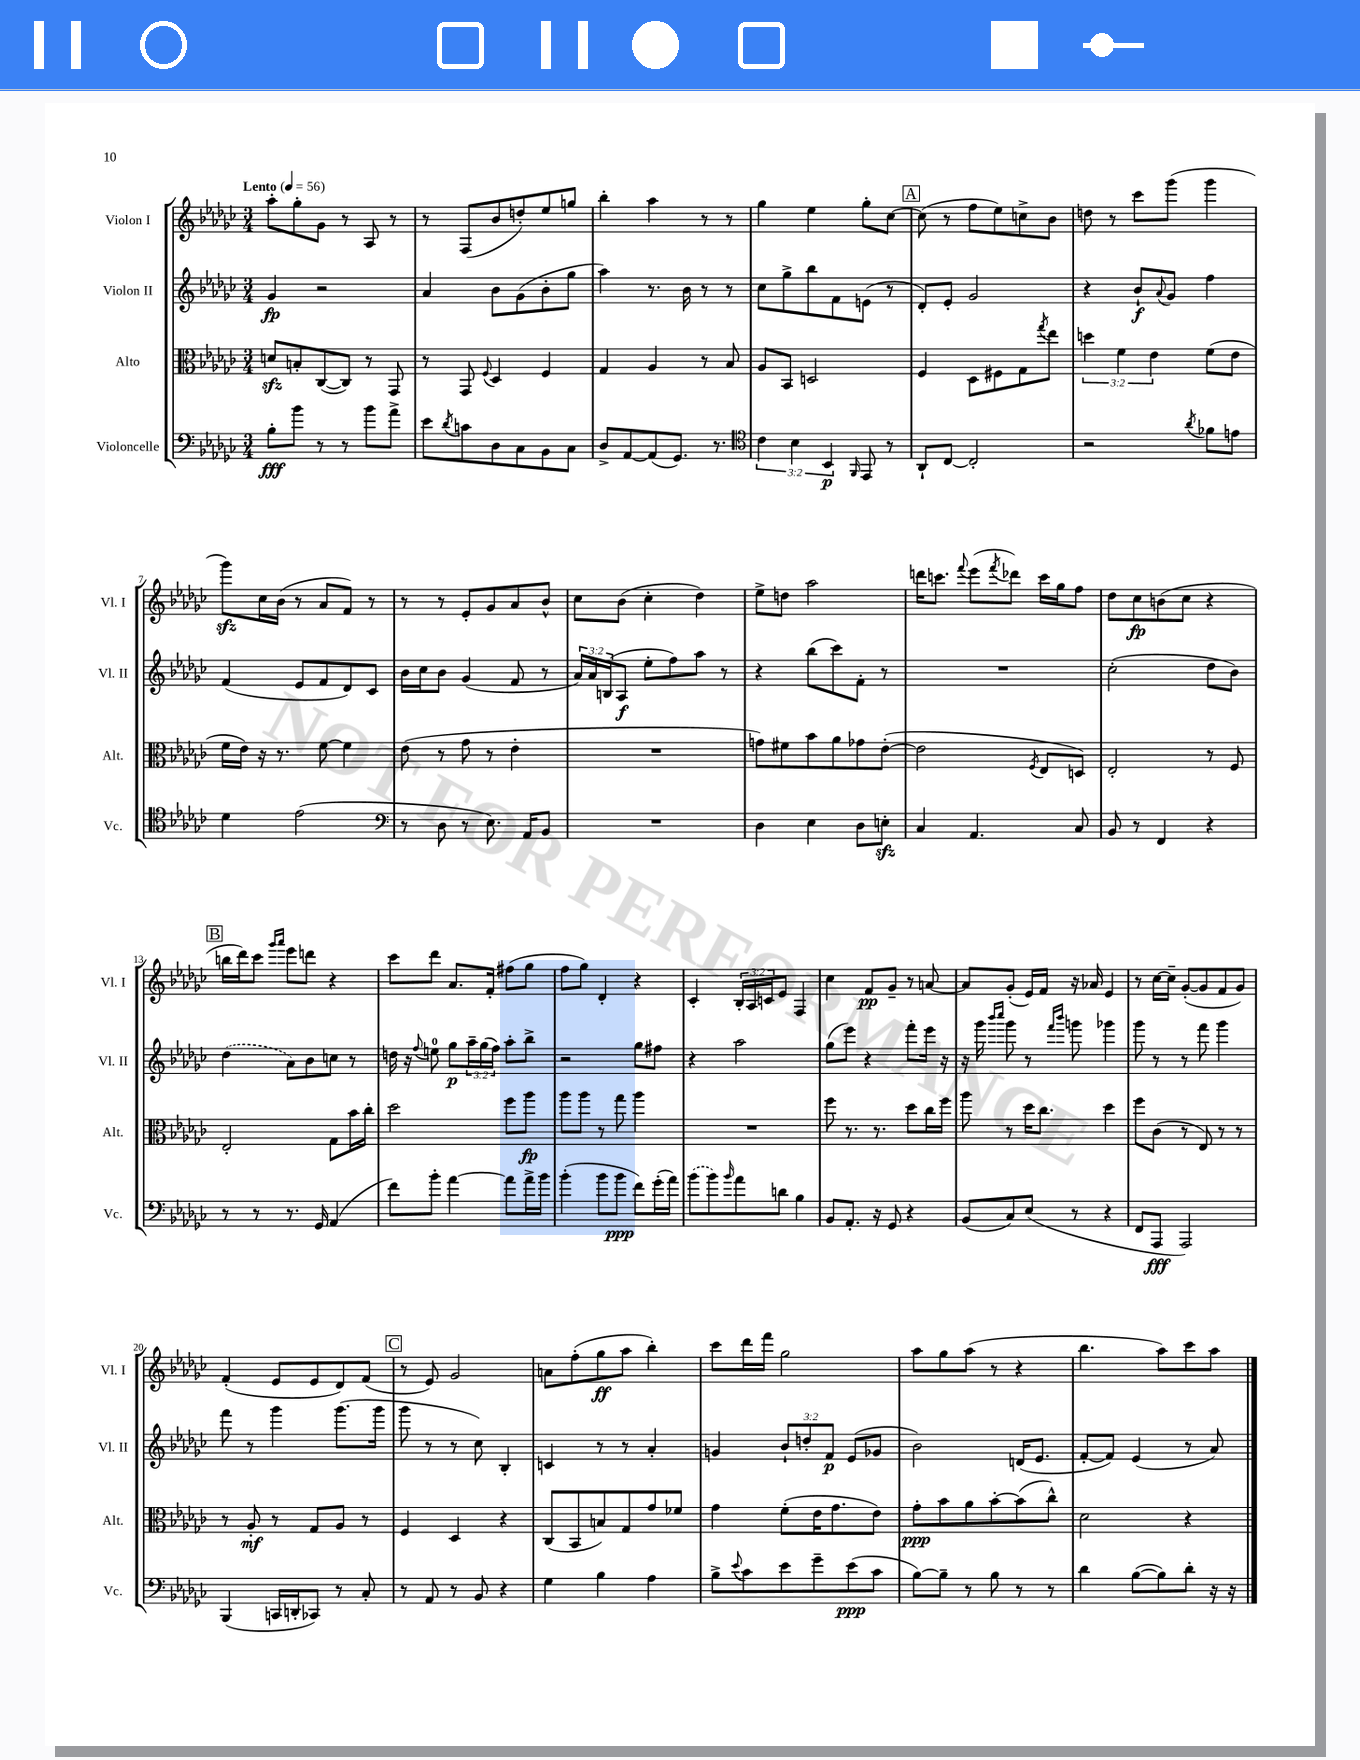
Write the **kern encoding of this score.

**kern	**dynam	**kern	**dynam	**kern	**dynam	**kern	**dynam
*part4	*part4	*part3	*part3	*part2	*part2	*part1	*part1
*staff4	*staff4	*staff3	*staff3	*staff2	*staff2	*staff1	*staff1
*I"Violoncelle	*	*I"Alto	*	*I"Violon II	*	*I"Violon I	*
*I'Vc.	*	*I'Alt.	*	*I'Vl. II	*	*I'Vl. I	*
*clefF4	*	*clefC3	*	*clefG2	*	*clefG2	*
*k[b-e-a-d-g-c-]	*	*k[b-e-a-d-g-c-]	*	*k[b-e-a-d-g-c-]	*	*k[b-e-a-d-g-c-]	*
*M3/4	*	*M3/4	*	*M3/4	*	*M3/4	*
*MM56	*	*MM56	*	*MM56	*	*MM56	*
=1	=1	=1	=1	=1	=1	=1	=1
!	!	!	!	!	!	!LO:TX:a:B:t=Lento	!
8B-'\L	fff	8dnzz/L	.	4g-/	fp	8aa-'\L	.
8b-\J	.	8Bn'/	.	.	.	8gg-'\	.
8r	.	([8C-/	.	2r	.	8g-\J	.
8r	.	8C-/J])	.	.	.	8r	.
8b-\L	.	8r	.	.	.	8A-/	.
8a-^\J	.	8GG-/	.	.	.	8r	.
=2	=2	=2	=2	=2	=2	=2	=2
8e-\L	.	8r	.	4a-/	.	8r	.
8qd-/	.	.	.	.	.	.	.
8cn\	.	8GG-/	.	.	.	(8F/L	.
.	.	8qqF/	.	.	.	.	.
8D-\	.	4D-/	.	8b-\L	.	8b-/	.
8C-\	.	.	.	(8g-\	.	8ddn'/)	.
8BB-\	.	4F/	.	8b-'\	.	8ee-/	.
8C-\J	.	.	.	8gg-\J	.	8ggn/J	.
=3	=3	=3	=3	=3	=3	=3	=3
8D-^/L	.	4G-/	.	4aa-\)	.	4bb-'\	.
[8AA-/	.	.	.	.	.	.	.
(8AA-/]	.	4A-/	.	8.r	.	4aa-\	.
8.GG-/J)	.	.	.	.	.	.	.
.	.	.	.	16b-\	.	.	.
.	.	8r	.	8r	.	8r	.
8.r	.	.	.	.	.	.	.
.	.	8B-/	.	8r	.	8r	.
=4	=4	=4	=4	=4	=4	=4	=4
*clefC4	*	*	*	*	*	*	*
6c-\	.	8A-/L	.	8cc-\L	.	4gg-\	.
.	.	8BB-/J	.	8gg-^\	.	.	.
6B-\	.	.	.	.	.	.	.
.	.	2Dn/	.	8bb-\	.	4ee-\	.
6BB-/	p	.	.	.	.	.	.
.	.	.	.	8f\	.	.	.
16qqFF/	.	.	.	.	.	.	.
8EE-/	.	.	.	(8en\J	.	8gg-'\L	.
8r	.	.	.	8r	.	[8cc-\J	.
!!LO:REH:place=s1:t=A
=5	=5	=5	=5	=5	=5	=5	=5
8AA-`/L	.	4F/	.	8d-'/L)	.	(8cc-\]	.
[8C-/J	.	.	.	8e-'/J	.	8r	.
2C-'/]	.	8D-\L	.	2g-/	.	8ff\L	.
.	.	8F#X\	.	.	.	8ee-\)	.
.	.	8G-\	.	.	.	8ccn^\	.
.	.	8qgg-/	.	.	.	.	.
.	.	8ee-\J	.	.	.	8b-\J	.
=6	=6	=6	=6	=6	=6	=6	=6
2r	.	6ddn\	.	4r	.	8ddn\	.
.	.	.	.	.	.	8r	.
.	.	6f\	.	.	.	.	.
.	.	.	.	8b-`/L	f	8ccc-\L	.
.	.	6e-\	.	.	.	.	.
.	.	.	.	8qqa-/	.	.	.
.	.	.	.	8g-/J	.	(8ggg-\J	.
8qa-/	.	.	.	.	.	.	.
8f-X\L	.	(8f\L	.	4ff\	.	4ggg-\	.
8en\J	.	8e-\J	.	.	.	.	.
!!LO:LB:g=z
=7	=7	=7	=7	=7	=7	=7	=7
4d-\	.	16f\LL	.	(4f/	.	8ggg-zz\L)	.
.	.	16e-\JJ)	.	.	.	.	.
.	.	16r	.	.	.	16cc-\L	.
.	.	8.r	.	.	.	(16b-\JJ	.
(2e-\	.	.	.	8e-/L	.	8r	.
.	.	[8f\	.	8f/	.	8a-/L	.
.	.	4f\]	.	8d-/)	.	8f/J)	.
.	.	.	.	8c-/J	.	8r	.
=8	=8	=8	=8	=8	=8	=8	=8
*clefF4	*	*	*	*	*	*	*
8r	.	(8e-\	.	16b-\LL	.	8r	.
.	.	.	.	16cc-\J	.	.	.
8D-\	.	8r	.	8b-\J	.	8r	.
8r	.	8g-\	.	(4g-/	.	8e-'/L	.
8.E-\)	.	8r	.	.	.	8g-/	.
.	.	4e-'\	.	8f/	.	8a-/	.
16AA-/KL	.	.	.	.	.	.	.
8BB-/J	.	.	.	8r	.	8b-^^/J	.
=9	=9	=9	=9	=9	=9	=9	=9
2.r	.	2.r	.	24a-/LL)	.	8cc-\L	.
.	.	.	.	24a-/	.	.	.
.	.	.	.	(24Bn/J	.	.	.
.	.	.	.	8A-/J	f	(8b-\J	.
.	.	.	.	8ee-'\L	.	4cc-'\	.
.	.	.	.	8ff\)	.	.	.
.	.	.	.	8aa-\J	.	4dd-\)	.
.	.	.	.	8r	.	.	.
=10	=10	=10	=10	=10	=10	=10	=10
4D-\	.	8gn\L)	.	4r	.	8ee-^\L	.
.	.	8f#X\	.	.	.	8ddn\J	.
4E-\	.	8b-\	.	(8bb-\L	.	2aa-\	.
.	.	8a-\	.	8ccc-\)	.	.	.
8D-\L	.	8g-X\	.	8f'\J	.	.	.
8Enzz'\J	.	([8e-'\J	.	8r	.	.	.
=11	=11	=11	=11	=11	=11	=11	=11
4C-/	.	2e-\]	.	2.r	.	16dddn\KL	.
.	.	.	.	.	.	8.cccn\J	.
.	.	.	.	.	.	8qqfff/	.
4.AA-/	.	.	.	.	.	(8eee-\L	.
.	.	.	.	.	.	8qfff/	.
.	.	.	.	.	.	8ddd-X\J)	.
.	.	8qF/	.	.	.	.	.
.	.	8E-/L	.	.	.	16ccc\LL	.
.	.	.	.	.	.	16gg-\J	.
8C-/	.	8Dn/J)	.	.	.	8ff\J	.
=12	=12	=12	=12	=12	=12	=12	=12
8BB-/	.	2E-'/	.	(2cc-'\	.	8dd-\L	.
8r	.	.	.	.	.	8cc-\	fp
4FF/	.	.	.	.	.	(8bn\	.
.	.	.	.	.	.	8cc-\J	.
4r	.	8r	.	8dd-\L	.	4r	.
.	.	8F/	.	8b-\J)	.	.	.
!!LO:LB:g=z
!!LO:REH:place=s1:t=B
=13	=13	=13	=13	=13	=13	=13	=13
8r	.	2E-'/	.	(4dd-\	.	16bbn\LL	.
.	.	.	.	.	.	16ddd-\J)	.
8r	.	.	.	.	.	8ccc-\J	.
.	.	.	.	.	.	16qqggg-/LL	.
.	.	.	.	.	.	16qqaaa-/JJ	.
8.r	.	.	.	8a-\L)	.	8eee-\L	.
.	.	.	.	8b-\	.	8dddn\J	.
16GG-/	.	.	.	.	.	.	.
(4AA-/	.	8G-\L	.	8ccn\J	.	4r	.
.	.	16b-\L	.	8r	.	.	.
.	.	16cc-'\JJ	.	.	.	.	.
=14	=14	=14	=14	=14	=14	=14	=14
8f\L)	.	2dd-\	.	16ddn\	.	8ccc-\L	.
.	.	.	.	16r	.	.	.
.	.	.	.	8qqff/	.	.	.
8b-'\J	.	.	.	8een\	.	8ddd-\J	.
[4a-\	.	.	.	8gg-\L	p	8.a-/L	.
.	.	.	.	24aa-~\L	.	.	.
.	.	.	.	(24gg-\	.	.	.
.	.	.	.	.	.	16f'/Jk	.
.	.	.	.	24ff\JJ)	.	.	.
8a-\L]	.	8ff\L	.	8aa-'\L	.	(8ff#X\L	.
16a-^\L	.	8aa-\J	fp	8bb-^\J	.	8gg-\J	.
16b-\JJ	.	.	.	.	.	.	.
=15	=15	=15	=15	=15	=15	=15	=15
(4b-'\	.	8aa-\L	.	2r	.	8ff\L	.
.	.	8aa-\J	.	.	.	8gg-\J)	.
8b-\L	.	8r	.	.	.	4d-'/	.
8b-\J	ppp	8gg-\	.	.	.	.	.
8f\L)	.	4aa-\	.	8gg-\L	.	4r	.
(16g-'\L	.	.	.	8ff#X\J	.	.	.
16a-\JJ)	.	.	.	.	.	.	.
=16	=16	=16	=16	=16	=16	=16	=16
(8b-\L	.	2.r	.	4r	.	4c-'/	.
8b-\)	.	.	.	.	.	.	.
16qqb-/	.	.	.	.	.	.	.
8a-\	.	.	.	2aa-\	.	24B-'/LL	.
.	.	.	.	.	.	24A-/	.
.	.	.	.	.	.	24cn/J	.
8dn\J	.	.	.	.	.	8e-/J	.
4B-\	.	.	.	.	.	4F/	.
=17	=17	=17	=17	=17	=17	=17	=17
8BB-/L	.	8ff\	.	(8gg-\L	.	4cc-\	.
8.AA-'/J	.	8.r	.	8eee-\J)	.	.	.
.	.	.	.	4r	.	8f/L	pp
16r	.	8.r	.	.	.	.	.
8GG-/	.	.	.	.	.	8g-~/J	.
4r	.	8dd-\L	.	8fff'\L	.	8r	.
.	.	16cc-\L	.	16eee-\Jk	.	[8an/	.
.	.	16ff\JJ	.	16r	.	.	.
=18	=18	=18	=18	=18	=18	=18	=18
(8BB-/L	.	8aa-\	.	16r	.	8a/L]	.
.	.	.	.	16ggg-\	.	.	.
.	.	.	.	16qqbbb-/LL	.	.	.
.	.	.	.	16qqcccc-/JJ	.	.	.
8C-/)	.	8r	.	8ggg-\	.	(8g-'/J	.
(8E-/J	.	16dd-\KL	.	8r	.	16e-/LL)	.
.	.	8.cc-\J	.	.	.	16f/JJ	.
.	.	.	.	16qqfff/LL	.	.	.
.	.	.	.	16qqbbb-/JJ	.	.	.
8r	.	.	.	8gggn\	.	16r	.
.	.	.	.	.	.	16a-X/	.
4r	.	4dd-\	.	4ggg-X\	.	4e-/	.
=19	=19	=19	=19	=19	=19	=19	=19
8FF/L	.	8ff\L	.	8ggg-\	.	8r	.
8AAA-/J	fff	(8c-\J	.	8r	.	[16cc-\LL	.
.	.	.	.	.	.	16cc-~\JJ]	.
2AAA-/)	.	8r	.	8r	.	([8g-'/L	.
.	.	8E-/)	.	8fff\	.	8g-/]	.
.	.	8r	.	4ggg-\	.	8f/	.
.	.	8r	.	.	.	8g-/J)	.
!!LO:LB:g=z
=20	=20	=20	=20	=20	=20	=20	=20
(4BBB-/	.	8r	.	8fff\	.	(4f'/	.
.	.	8A-'/	mf	8r	.	.	.
16CCn/LL	.	8r	.	4ggg-\	.	8e-/L	.
16DDn'/J	.	.	.	.	.	.	.
8CC-X/J)	.	8G-/L	.	.	.	8e-/	.
8r	.	8A-/J	.	(8.ggg-\L	.	8d-/)	.
8C-'/	.	8r	.	.	.	(8f/J	.
.	.	.	.	16ggg-\Jk	.	.	.
!!LO:REH:place=s1:t=C
=21	=21	=21	=21	=21	=21	=21	=21
8r	.	4F/	.	8ggg-\	.	8r	.
8AA-/	.	.	.	8r	.	8e-/)	.
8r	.	4D-/	.	8r	.	2g-/	.
8BB-/	.	.	.	8cc-\)	.	.	.
4r	.	4r	.	4B-'/	.	.	.
=22	=22	=22	=22	=22	=22	=22	=22
4G-\	.	(8C-/L	.	4cn/	.	8an\L	.
.	.	8BB-/	.	.	.	(8ff'\	.
4B-\	.	8Bn/)	.	8r	.	8gg-\	ff
.	.	8G-/	.	8r	.	8aa-\J	.
4A-\	.	8g-/	.	4a-'/	.	4bb-'\)	.
.	.	8f-X/J	.	.	.	.	.
=23	=23	=23	=23	=23	=23	=23	=23
8B-^\L	.	4g-\	.	4gn/	.	8ccc-\L	.
8qqe-/	.	.	.	.	.	.	.
8c-\	.	.	.	.	.	16ddd-\L	.
.	.	.	.	.	.	16fff\JJ	.
8e-\	.	(8f'\L	.	12b-`/L	.	2gg-\	.
.	.	.	.	12ddn'/	.	.	.
8g-~\	.	16e-\K	.	.	.	.	.
.	.	.	.	12f/J	p	.	.
.	.	8.g-\	.	.	.	.	.
(8e-\	ppp	.	.	(8e-/L	.	.	.
8c-\J	.	8e-\J)	.	8g-X/J	.	.	.
=24	=24	=24	=24	=24	=24	=24	=24
[8B-\L)	.	8g-'\L	ppp	2b-\)	.	8aa-\L	.
8B-~\J]	.	8b-\	.	.	.	8gg-\	.
8r	.	8a-\	.	.	.	(8aa-\J	.
8B-\	.	[8b-'\	.	.	.	8r	.
8r	.	(8b-\]	.	(16dn/KL	.	4r	.
.	.	.	.	8.e-/J	.	.	.
8r	.	8cc-^^\J)	.	.	.	.	.
=25	=25	=25	=25	=25	=25	=25	=25
4d-\	.	2d-\	.	[8f'/L	.	4.bb-\	.
.	.	.	.	8f/J])	.	.	.
([8B-\L	.	.	.	(4e-/	.	.	.
8B-\])	.	.	.	.	.	8aa-\L)	.
8d-'\J	.	4r	.	8r	.	8ccc-\	.
16r	.	.	.	8a-/)	.	8aa-\J	.
16r	.	.	.	.	.	.	.
==	==	==	==	==	==	==	==
*-	*-	*-	*-	*-	*-	*-	*-
